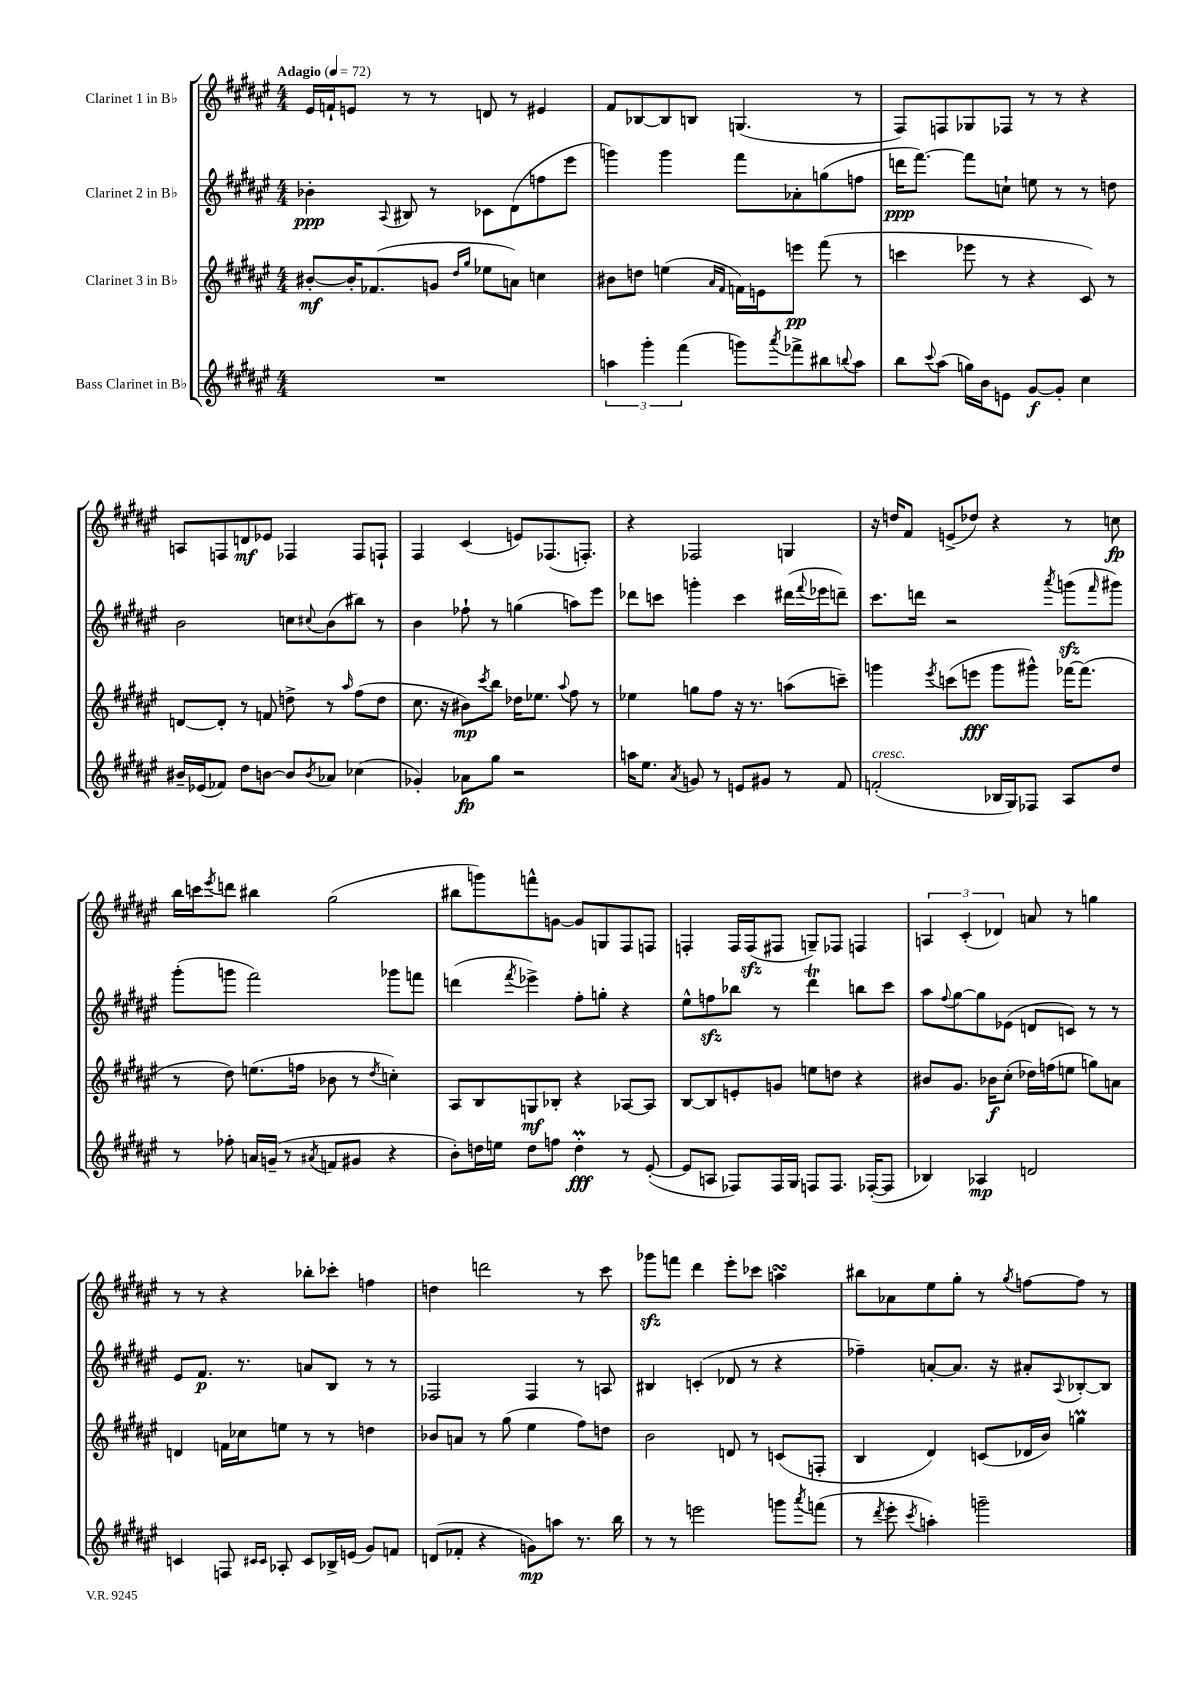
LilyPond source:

<<
\new StaffGroup <<
\new Staff = "s0" \with { instrumentName = "Clarinet 1 in Bb" } {
    \clef treble \key fis \major \numericTimeSignature \time 4/4 \tempo "Adagio" 4 = 72
    eis'16 f'16-! e'8 r8 r8 d'8 r8 eis'4 |
    fis'8 bes8~ bes8 b8 g4.( r8 |
    fis8) f8 ges8 fes8 r8 r8 r4 |
    a8 f8 d'8\mf ees'8 fes4 fes8 f8-! |
    fis4 cis'4( e'8) fes8.( f8.-.) |
    r4 fes2 g4 |
    r16 d''16 fis'8 e'8->( des''8) r4 r8 c''8\fp |
    b''16 c'''16 \acciaccatura { eis'''8 } d'''8 bis''4 gis''2( |
    bis''8 g'''8) f'''8-^ g'8~ g'8 g8 fis8 f8 |
    f4-. f16 f16\sfz( fis8 g8--) fes8 f4 |
    \tuplet 3/2 { a4 cis'4-.( des'4) } a'8 r8 g''4 |
    r8 r8 r4 bes''8-. ces'''8-. f''4 |
    d''4 d'''2 r8 cis'''8 |
    ges'''8\sfz f'''8 dis'''4 eis'''8-. ces'''8 a''4\turn |
    bis''8 aes'8 eis''8 gis''8-. r8 \acciaccatura { gis''8 } f''8~ f''8 r8 \bar "|." |
}
\new Staff = "s1" \with { instrumentName = "Clarinet 2 in Bb" } {
    \clef treble \key fis \major \numericTimeSignature \time 4/4
    bes'4-.\ppp \appoggiatura { ais8 } bis8 r8 ces'8 dis'8( f''8 eis'''8 |
    g'''4) g'''4 fis'''8 aes'8-. g''8( f''8 |
    d'''16\ppp fis'''8.~) fis'''8 c''8-! e''8 r8 r8 d''8 |
    b'2 c''8 \appoggiatura { cis''8 } b'8( bis''8) r8 |
    b'4 fes''8-! r8 g''4( a''8) eis'''8 |
    des'''8 c'''8 g'''4-. c'''4 dis'''16( \appoggiatura { fis'''8 } ees'''16 d'''8--) |
    cis'''8. d'''16 r2 \acciaccatura { ais'''8 } g'''8\sfz( \grace { fis'''16 } gis'''8) |
    gis'''8-.( g'''8 fis'''2) ges'''8 f'''8 |
    d'''4( \acciaccatura { fis'''8 } ees'''4->) fis''8-. g''8-. r4 |
    eis''8-^ f''8\sfz bes''8 r8 dis'''4\trill b''8 cis'''8 |
    ais''8 \appoggiatura { fis''8 } gis''8~ gis''8 ees'8( d'8 c'8) r8 r8 |
    eis'8 fis'8.\p r8. a'8 b8 r8 r8 |
    fes2 fes4 r8 a8 |
    bis4 c'4-.( des'8 r8 r4 |
    fes''4--) a'8~-. a'8. r16 ais'8-. \appoggiatura { ais8 } bes8~-. bes8 \bar "|." |
}
\new Staff = "s2" \with { instrumentName = "Clarinet 3 in Bb" } {
    \clef treble \key fis \major \numericTimeSignature \time 4/4
    bis'8~-.\mf bis'16-. fes'8.( g'8 \grace { dis''16 gis''16 } ees''8 a'8) c''4 |
    bis'8 d''8 e''4( \grace { ais'16 fis'16 } f'16) e'16 e'''8\pp fis'''8( r8 |
    c'''4 ees'''8 r8 r4 cis'8) r8 |
    d'8~ d'8-. r8 f'8 d''8-> r8 \grace { ais''16 } fis''8( d''8 |
    cis''8. r16 bis'8\mp) \acciaccatura { cis'''8 } b''8 des''16 ees''8. \appoggiatura { ais''8 } fis''8 r8 |
    ees''4 g''8 fis''8 r16 r8. a''8( c'''8--) |
    g'''4 \acciaccatura { eis'''8 } c'''8( e'''8\fff g'''8 gis'''8-^) fes'''16~ fes'''8.( |
    r8 dis''8) e''8.( f''16 bes'8 r8 \acciaccatura { dis''8 } c''4-.) |
    ais8 b8 g8\mf bes8-. r4 aes8~ aes8 |
    b8~ b8 e'8-. g'8 e''8 d''8 r4 |
    bis'8 gis'8. bes'16\f cis''8-.( des''16) f''16( e''8 g''8) a'8 |
    d'4 f'16 ces''16 e''8 r8 r8 d''4 |
    bes'8 a'8 r8 gis''8( eis''4 fis''8) d''8 |
    b'2 d'8 r8 c'8( f8-. |
    b4 dis'4) c'8( des'16 b'16) g''4\prall \bar "|." |
}
\new Staff = "s3" \with { instrumentName = "Bass Clarinet in Bb" } {
    \clef treble \key fis \major \numericTimeSignature \time 4/4
    R1 |
    \tuplet 3/2 { a''4 gis'''4-. fis'''4( } g'''8) \acciaccatura { ais'''8 } fes'''8-> bis''8 \appoggiatura { b''8 } a''8 |
    b''8 \appoggiatura { cis'''8 } ais''8( g''16) b'16 e'8 gis'8~\f gis'8-. cis''4 |
    bis'16-- ees'16( fes'8) dis''8 b'8~ b'8 \acciaccatura { b'8 } aes'8 ces''4( |
    ges'4-.) aes'8\fp gis''8 r2 |
    a''16 eis''8. \acciaccatura { ais'8 } g'8 r8 e'8 gis'8 r8 fis'8 |
    f'2-.^\markup { \italic "cresc." }( bes16 gis16) fes8 ais8 dis''8 |
    r8 fes''8-. a'16 g'16--( r8 \acciaccatura { ais'8 } f'8 gis'8 r4 |
    b'8-.) d''16 e''16 d''8 f''8 d''4-.\prall\fff r8 eis'8~-.( |
    eis'8 a8 fes8) fes16 gis16 f8 f8. fes16~-.( fes8 |
    bes4) aes4\mp d'2 |
    c'4 f8 \grace { cis'16 cis'16 } aes8-. cis'8 bes16-> e'16( gis'8) f'8 |
    d'8( fes'8-. r4 g'8\mp) a''8 r8. b''16 |
    r8 r8 e'''2 g'''8 \acciaccatura { ais'''8 } f'''8( |
    r8 \acciaccatura { dis'''8 } eis'''8-. \acciaccatura { cis'''8 } a''4-.) g'''2-- \bar "|." |
}
>>
>>
\layout { \context { \Score \remove "Bar_number_engraver" } }
